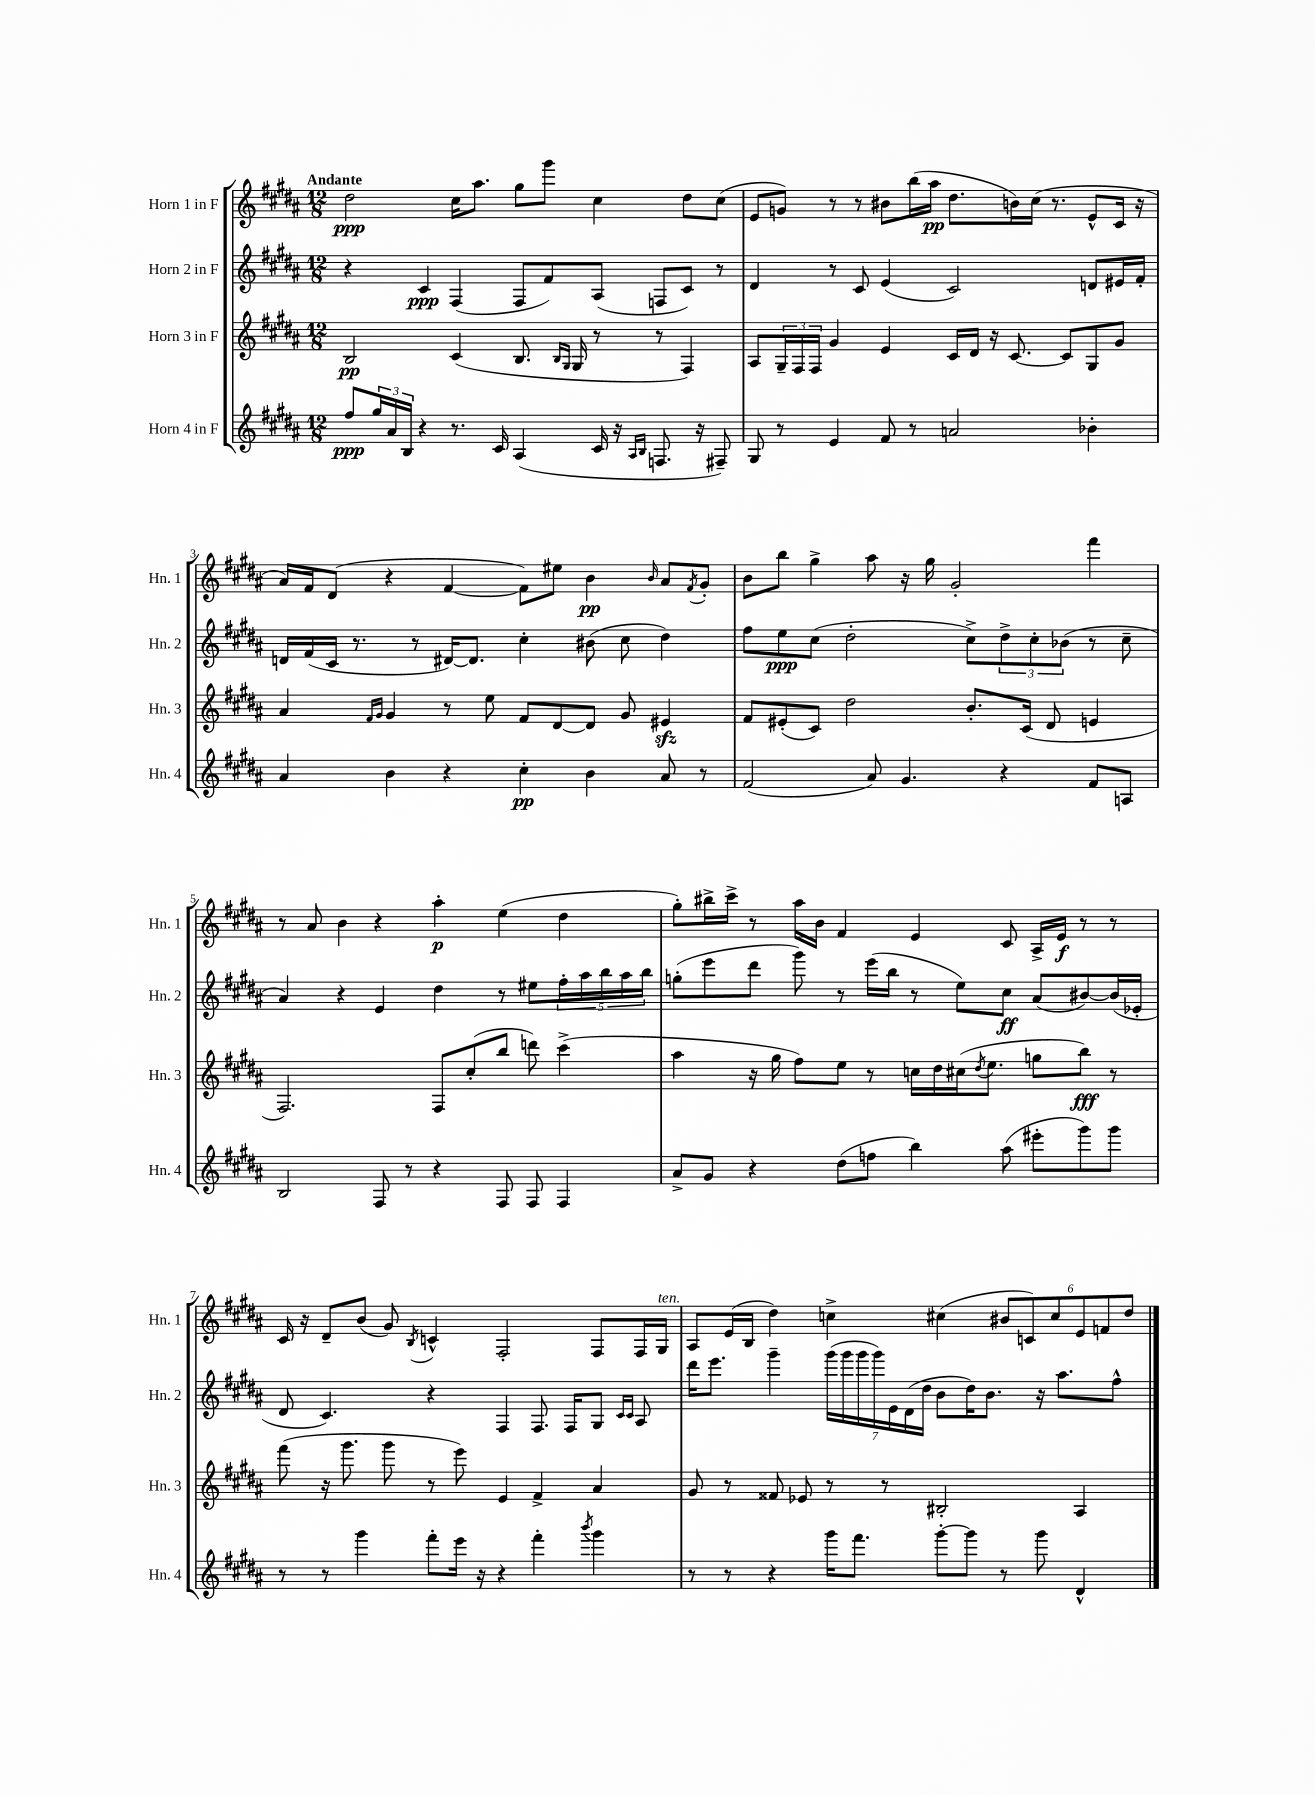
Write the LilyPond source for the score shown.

<<
\new StaffGroup <<
\new Staff = "s0" \with { instrumentName = "Horn 1 in F" shortInstrumentName = "Hn. 1" } {
    \clef treble \key b \major \numericTimeSignature \time 12/8 \tempo "Andante"
    dis''2\ppp cis''16 ais''8. gis''8 gis'''8 cis''4 dis''8 cis''8( |
    e'8 g'8) r8 r8 bis'8 b''16( ais''16\pp dis''8. b'16) cis''16( r8. e'8-^ cis'16 r16 |
    ais'16) fis'16 dis'8( r4 fis'4~ fis'8) eis''8 b'4\pp \grace { b'16 } ais'8 \acciaccatura { fis'8 } gis'8-. |
    b'8 b''8 gis''4-> ais''8 r16 gis''16 gis'2-. fis'''4 |
    r8 ais'8 b'4 r4 ais''4-.\p e''4( dis''4 |
    gis''8-.) bis''16-> cis'''16-> r8 ais''16 b'16 fis'4 e'4 cis'8 ais16-> e'16\f r8 r8 |
    cis'16 r16 dis'8-- b'8( gis'8) \acciaccatura { b8 } c'4-^ fis2-. fis8 fis16 gis16^\markup { \italic "ten." } |
    ais8 e'16( b16 dis''4) c''4-> cis''4( \tuplet 6/4 { bis'8 c'8) cis''8 e'8 f'8 dis''8 } \bar "|." |
}
\new Staff = "s1" \with { instrumentName = "Horn 2 in F" shortInstrumentName = "Hn. 2" } {
    \clef treble \key b \major \numericTimeSignature \time 12/8
    r4 cis'4\ppp fis4( fis8 fis'8) ais8( f8 cis'8) r8 |
    dis'4 r8 cis'8 e'4( cis'2) d'8 eis'16 fis'16-. |
    d'16 fis'16( cis'16 r8. r8 dis'16~) dis'8. cis''4-. bis'8( cis''8 dis''4) |
    fis''8 e''8\ppp cis''8( dis''2-. cis''8->) \tuplet 3/2 { dis''8-> cis''8-. bes'8( } r8 cis''8-- |
    ais'4) r4 e'4 dis''4 r8 eis''8 \tuplet 5/4 { fis''16-. ais''16 b''16 ais''16 b''16 } |
    g''8-.( e'''8 dis'''8 gis'''8) r8 e'''16( b''16 r8 e''8) cis''8\ff ais'8( bis'8~) bis'16( ees'16-. |
    dis'8 cis'4.) r4 fis4 fis8. fis16 gis8 \grace { cis'16 cis'16 } ais8 |
    dis'''16 e'''8. gis'''4-- \tuplet 7/4 { gis'''16( gis'''16 gis'''16 gis'''16) e'16 dis'16( dis''16 } b'8 dis''16) b'8. r16 ais''8. fis''8-^ \bar "|." |
}
\new Staff = "s2" \with { instrumentName = "Horn 3 in F" shortInstrumentName = "Hn. 3" } {
    \clef treble \key b \major \numericTimeSignature \time 12/8
    b2\pp cis'4( b8. \grace { b16 gis16 } gis16 r8 r8 fis4) |
    ais8 \tuplet 3/2 { gis16-- fis16 fis16 } gis'4 e'4 cis'16 dis'16 r16 cis'8.~ cis'8 gis8 gis'8 |
    ais'4 \grace { fis'16 gis'16 } gis'4 r8 e''8 fis'8 dis'8~ dis'8 gis'8 eis'4\sfz |
    fis'8 eis'8-.( cis'8) dis''2 b'8.-. cis'16( dis'8 e'4 |
    fis2.) fis8 cis''8-.( b''8 d'''8) cis'''4->( |
    ais''4 r16 gis''16 fis''8) e''8 r8 c''16 dis''16 cis''16( \acciaccatura { dis''8 } e''8. g''8 b''8\fff) r8 |
    fis'''8( r16 gis'''8. gis'''8 r8 e'''8) e'4 fis'4-> ais'4 |
    gis'8 r8 fisis'8 ees'8 r8 r8 bis2-. ais4 \bar "|." |
}
\new Staff = "s3" \with { instrumentName = "Horn 4 in F" shortInstrumentName = "Hn. 4" } {
    \clef treble \key b \major \numericTimeSignature \time 12/8
    fis''8\ppp \tuplet 3/2 { gis''16 ais'16 b16 } r4 r8. cis'16 ais4( cis'16 r16 \grace { ais16 b16 } f8. r16 fis8--) |
    gis8 r8 e'4 fis'8 r8 a'2 bes'4-. |
    ais'4 b'4 r4 cis''4-.\pp b'4 ais'8 r8 |
    fis'2( ais'8) gis'4. r4 fis'8 a8 |
    b2 fis8 r8 r4 fis8 fis8 fis4 |
    ais'8-> gis'8 r4 dis''8( f''8 b''4) ais''8( eis'''8-. gis'''8) gis'''8 |
    r8 r8 gis'''4 fis'''8-. e'''16 r16 r4 fis'''4-. \acciaccatura { b'''8 } gis'''4 |
    r8 r8 r4 gis'''16 fis'''8. gis'''8~-. gis'''8 r8 gis'''8 dis'4-^ \bar "|." |
}
>>
>>
